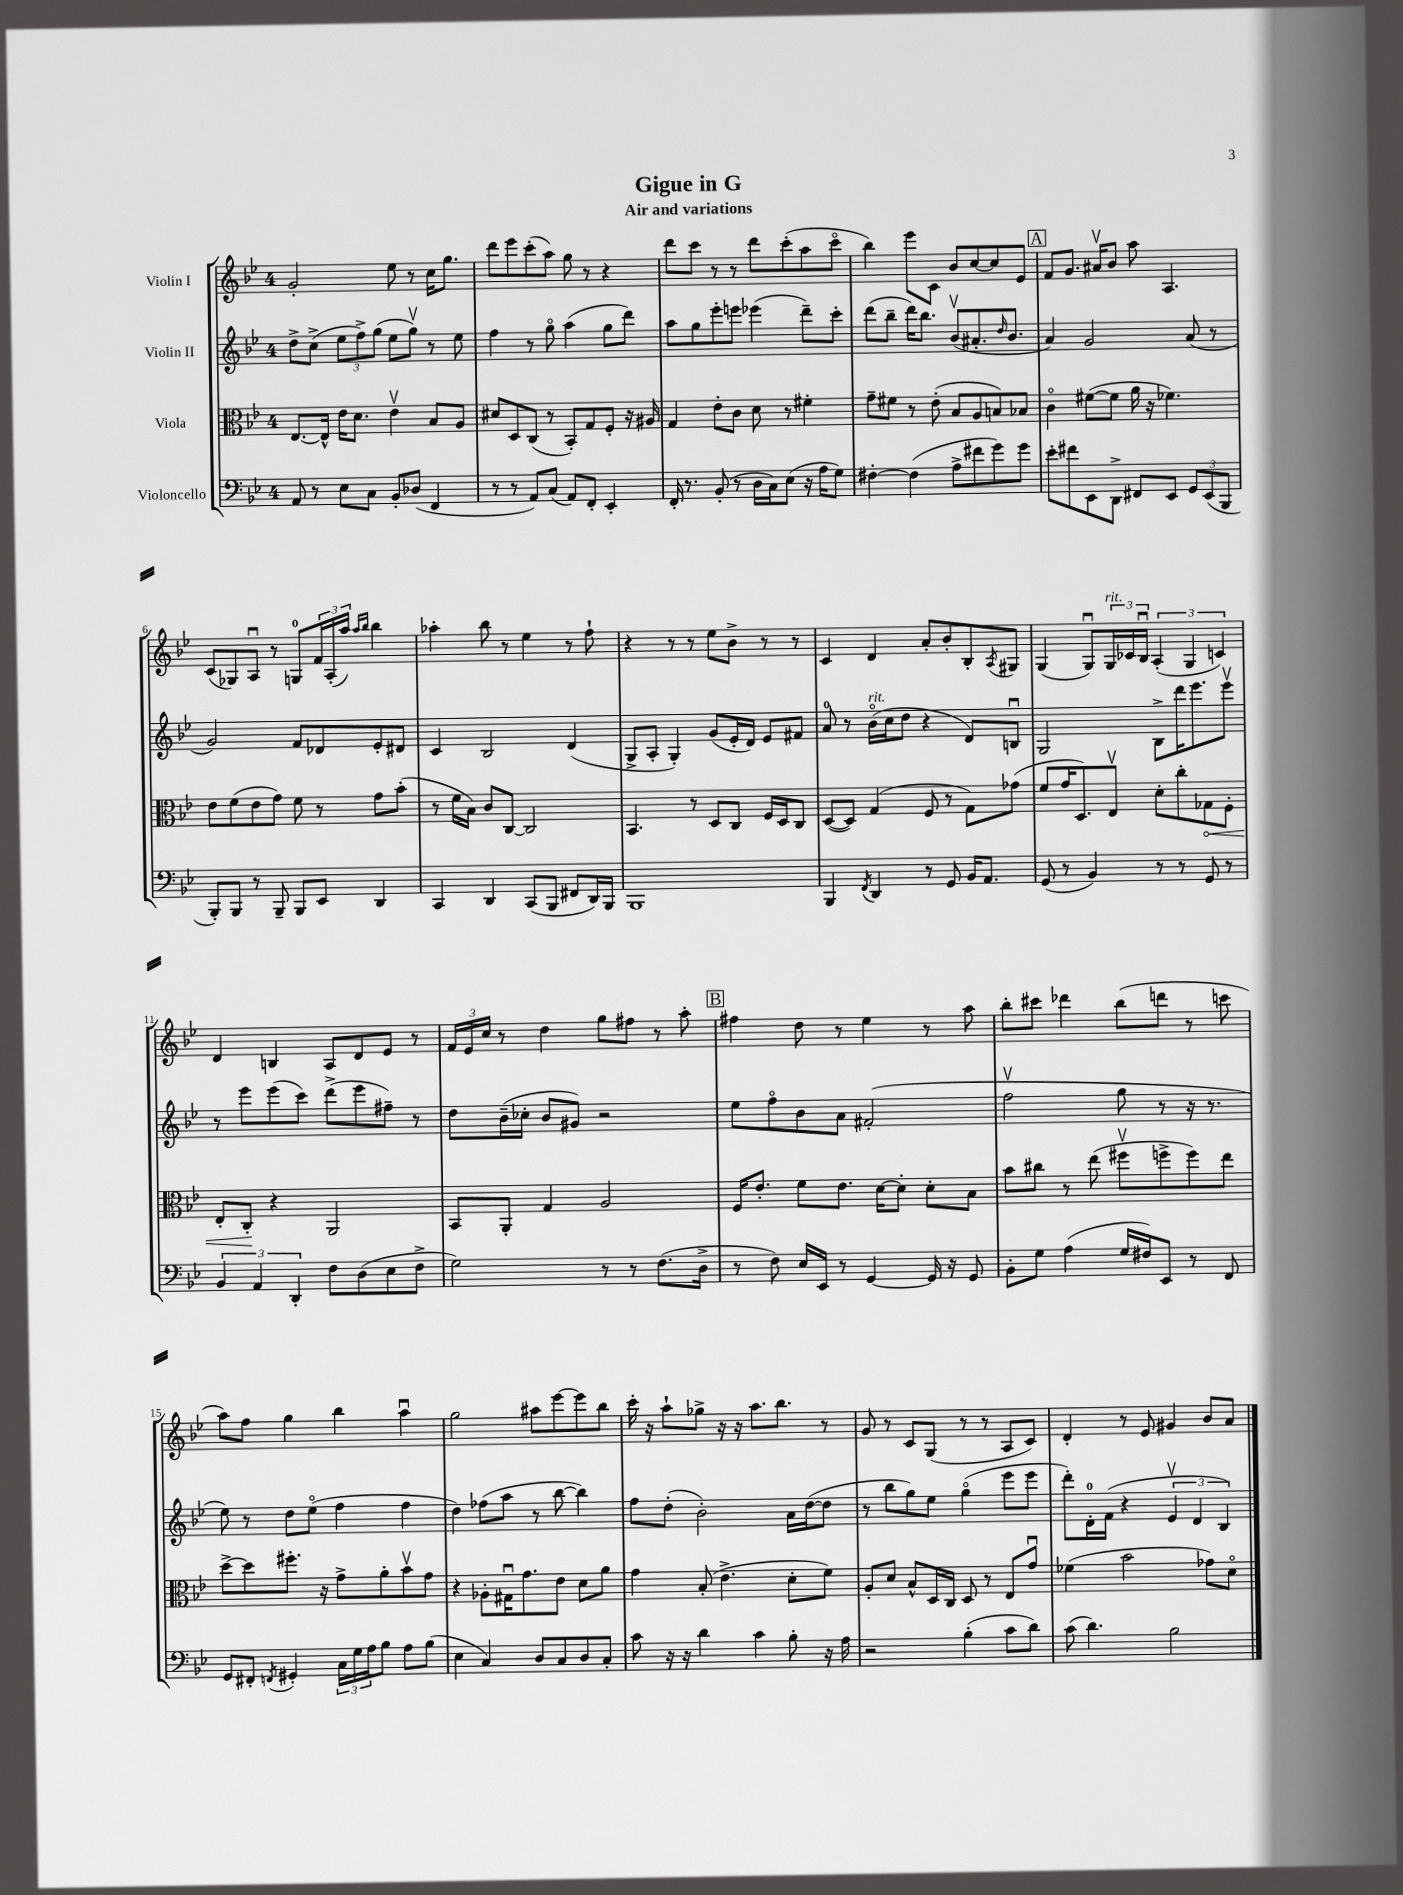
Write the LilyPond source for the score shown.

\header { title = "Gigue in G" subtitle = "Air and variations" }
<<
\new StaffGroup <<
\new Staff = "s0" \with { instrumentName = "Violin I" } {
    \clef treble \key bes \major \once \override Staff.TimeSignature.style = #'single-digit \time 4/4
    g'2-. ees''8 r8 c''16 g''8. |
    d'''8 ees'''8 c'''8-.( a''8) g''8 r8 r4 |
    d'''8 c'''8 r8 r8 d'''8 c'''8-.( a''8 c'''8\flageolet |
    bes''4) ees'''8 c'8 bes'8 c''8~ c''8 ees'8 |
    \mark \markup { \box "A" } f'8 g'8. ais'16\upbow bes'8 a''8 a4. |
    c'8( ges8) a8\downbow r8 g8-0 \tuplet 3/2 { f'16 a16-.( a''16) } \grace { a''16 bes''16 } bes''4 |
    aes''4-. bes''8 r8 ees''4 r8 f''8-! |
    r4 r8 r8 ees''8 bes'8-> r8 r8 |
    c'4 d'4 a'8-. bes'8-. bes8-. \acciaccatura { a8 } gis8 |
    g4( g8\downbow) \tuplet 3/2 { g16^\markup { \italic "rit." } ces'16 bes16\downbow } \tuplet 3/2 { a4-.( g4 c'4) } |
    d'4 b4 a8 d'8 ees'8 r8 |
    \tuplet 3/2 { f'16 ees'16 c''16 } r8 d''4 g''8 fis''8 r8 a''8-. |
    \mark \markup { \box "B" } fis''4 d''8 r8 ees''4 r8 a''8 |
    bes''8-. cis'''8 des'''4 bes''8( d'''8 r8 c'''8 |
    a''8) f''8 g''4 bes''4 a''4\downbow |
    g''2 ais''8 ees'''8~ ees'''8 bes''8 |
    c'''16-. r16 a''8-! ges''8-> r16 r16 a''8. bes''8. r8 |
    g'8 r8 c'8 g8( r8 r8 a8 c'8) |
    d'4-. r8 ees'8 gis'4 bes'8 a'8 \bar "|." |
}
\new Staff = "s1" \with { instrumentName = "Violin II" } {
    \clef treble \key bes \major \once \override Staff.TimeSignature.style = #'single-digit \time 4/4
    d''8-> c''8->( \tuplet 3/2 { ees''8 f''8->) g''8( } ees''8 g''8\upbow) r8 ees''8 |
    f''4 r8 g''8\flageolet a''4( g''8 d'''8) |
    a''8 g''8 ees'''8-. e'''8 ees'''4( d'''8--) c'''8-. |
    d'''8( bes''8-- d'''16) bes''8. bes'8\upbow( ais'8.-. \grace { d''16 } bes'8. |
    \mark \markup { \box "A" } a'4) g'2 a'8( r8 |
    g'2) f'8 des'8 ees'8-. dis'8 |
    c'4 bes2 d'4( |
    g8-> a8-. g4-.) g'8( ees'16-. d'16) ees'8 fis'8 |
    a'8-0 r8 bes'16\flageolet^\markup { \italic "rit." }( c''16 d''8 r4 d'8) b8\downbow |
    g2 bes8-> d'''16 ees'''8. ees'''8\upbow |
    r8 ees'''8 ees'''8( c'''8) d'''8->( ees'''8 fis''8--) r8 |
    d''8 bes'16--( ces''16-. bes'8 gis'8) r2 |
    \mark \markup { \box "B" } ees''8 f''8\flageolet bes'8 a'8 fis'2-.( |
    f''2\upbow g''8 r8 r16 r8. |
    ees''8) r8 d''8 ees''8\flageolet( f''4 f''4 |
    d''4) fes''8( a''8 r8 bes''8~ bes''4) |
    f''8 d''8-.( bes'2-.) a'16 d''16~( d''8 |
    r8 bes''8 g''8) ees''8 g''4\flageolet( ees'''8 ees'''8 |
    d'''8-.) d'16-0-. f'16( r4 \tuplet 3/2 { ees'4\upbow d'4 bes4) } \bar "|." |
}
\new Staff = "s2" \with { instrumentName = "Viola" } {
    \clef alto \key bes \major \once \override Staff.TimeSignature.style = #'single-digit \time 4/4
    ees8.~ ees16-^ ees'16 d'8. ees'4\upbow bes8 a8 |
    dis'8 d8 c8( r8 bes,8-.) g8 f8-. r16 ais16 |
    g4 ees'8-. c'8 d'8 r8 fis'4-. |
    g'8-- fis'8 r8 ees'8-.( bes8 a8 b8) bes8 |
    \mark \markup { \box "A" } c'4\flageolet fis'8~( fis'8 a'16 r16 fes'4.) |
    ees'8 f'8( ees'8 g'8) f'8 r8 g'8 bes'8-.( |
    r8 f'16 bes16) c'8 c8~ c2 |
    bes,4. r8 d8 c8 f16 d16 c8 |
    d8~( d8) g4( f8 r8 g8) ges'8( |
    f'8 g'16 d8.) ees8\upbow d'8-. c''8-. \once \override Hairpin.circled-tip = ##t ges8\< f8-. |
    ees8-. c8-.\! r4 a,2 |
    bes,8 a,8-. g4 a2 |
    \mark \markup { \box "B" } f16 ees'8.-. f'8 ees'8. d'16~ d'8-. d'8-. bes8 |
    bes'8 cis''8 r8 ees''8( fis''8\upbow f''8-> f''8) ees''8 |
    d''8~-> d''8 fis''8.-. r16 g'8-> a'8-. bes'8\upbow g'8 |
    r4 aes8-. gis16\downbow g'8. ees'8 d'8 a'8 |
    g'4 bes8-.( ees'4.-> d'8-. f'8) |
    a8-. d'8 bes8-^ d16 c16 d8 r8 ees8 g'8\downbow |
    fes'4( bes'2 ges'8) d'8\flageolet \bar "|." |
}
\new Staff = "s3" \with { instrumentName = "Violoncello" } {
    \clef bass \key bes \major \once \override Staff.TimeSignature.style = #'single-digit \time 4/4
    a,8 r8 ees8 c8 bes,8-. des8( f,4 |
    r8 r8 a,8) c8( a,8) f,8-. ees,4-. |
    f,16-. r8. bes,8-.( r8 d16 c16) ees8( r16 a16 g8) |
    fis4~-. fis4( a8-> fis'8 g'8) g'8 |
    \mark \markup { \box "A" } ees'8-. fis'8 ees,8 d,8-> fis,8 ees,8 \tuplet 3/2 { g,8 ees,8( bes,,8 } |
    bes,,8-.) bes,,8 r8 bes,,8-- bes,,8 ees,8 d,4 |
    c,4 d,4 c,8( bes,,8 fis,8 d,16) bes,,16 |
    bes,,1 |
    bes,,4 \acciaccatura { f,8 } d,4 r8 g,8 bes,16 a,8. |
    g,8( r8 bes,4) r8 r8 g,8 r8 |
    \tuplet 3/2 { bes,4 a,4 d,4-. } f8 d8( ees8 f8-> |
    g2) r8 r8 f8.( d16-> |
    \mark \markup { \box "B" } r8 f8) ees16 ees,16 r8 g,4~ g,16 r16 g,8 |
    bes,8-. g8 a4( g16 fis16) ees,8 r8 f,8 |
    g,8 fis,8-. \acciaccatura { f,8 } gis,4-. \tuplet 3/2 { c16 g16 a16 } bes8 a8 bes8( |
    ees4 c4) d8 c8 d8 c8-. |
    c'8 r16 r16 d'4 c'4 bes8-. r16 a16 |
    r2 bes4-.( c'8 d'8) |
    c'8( d'4.) bes2 \bar "|." |
}
>>
>>
